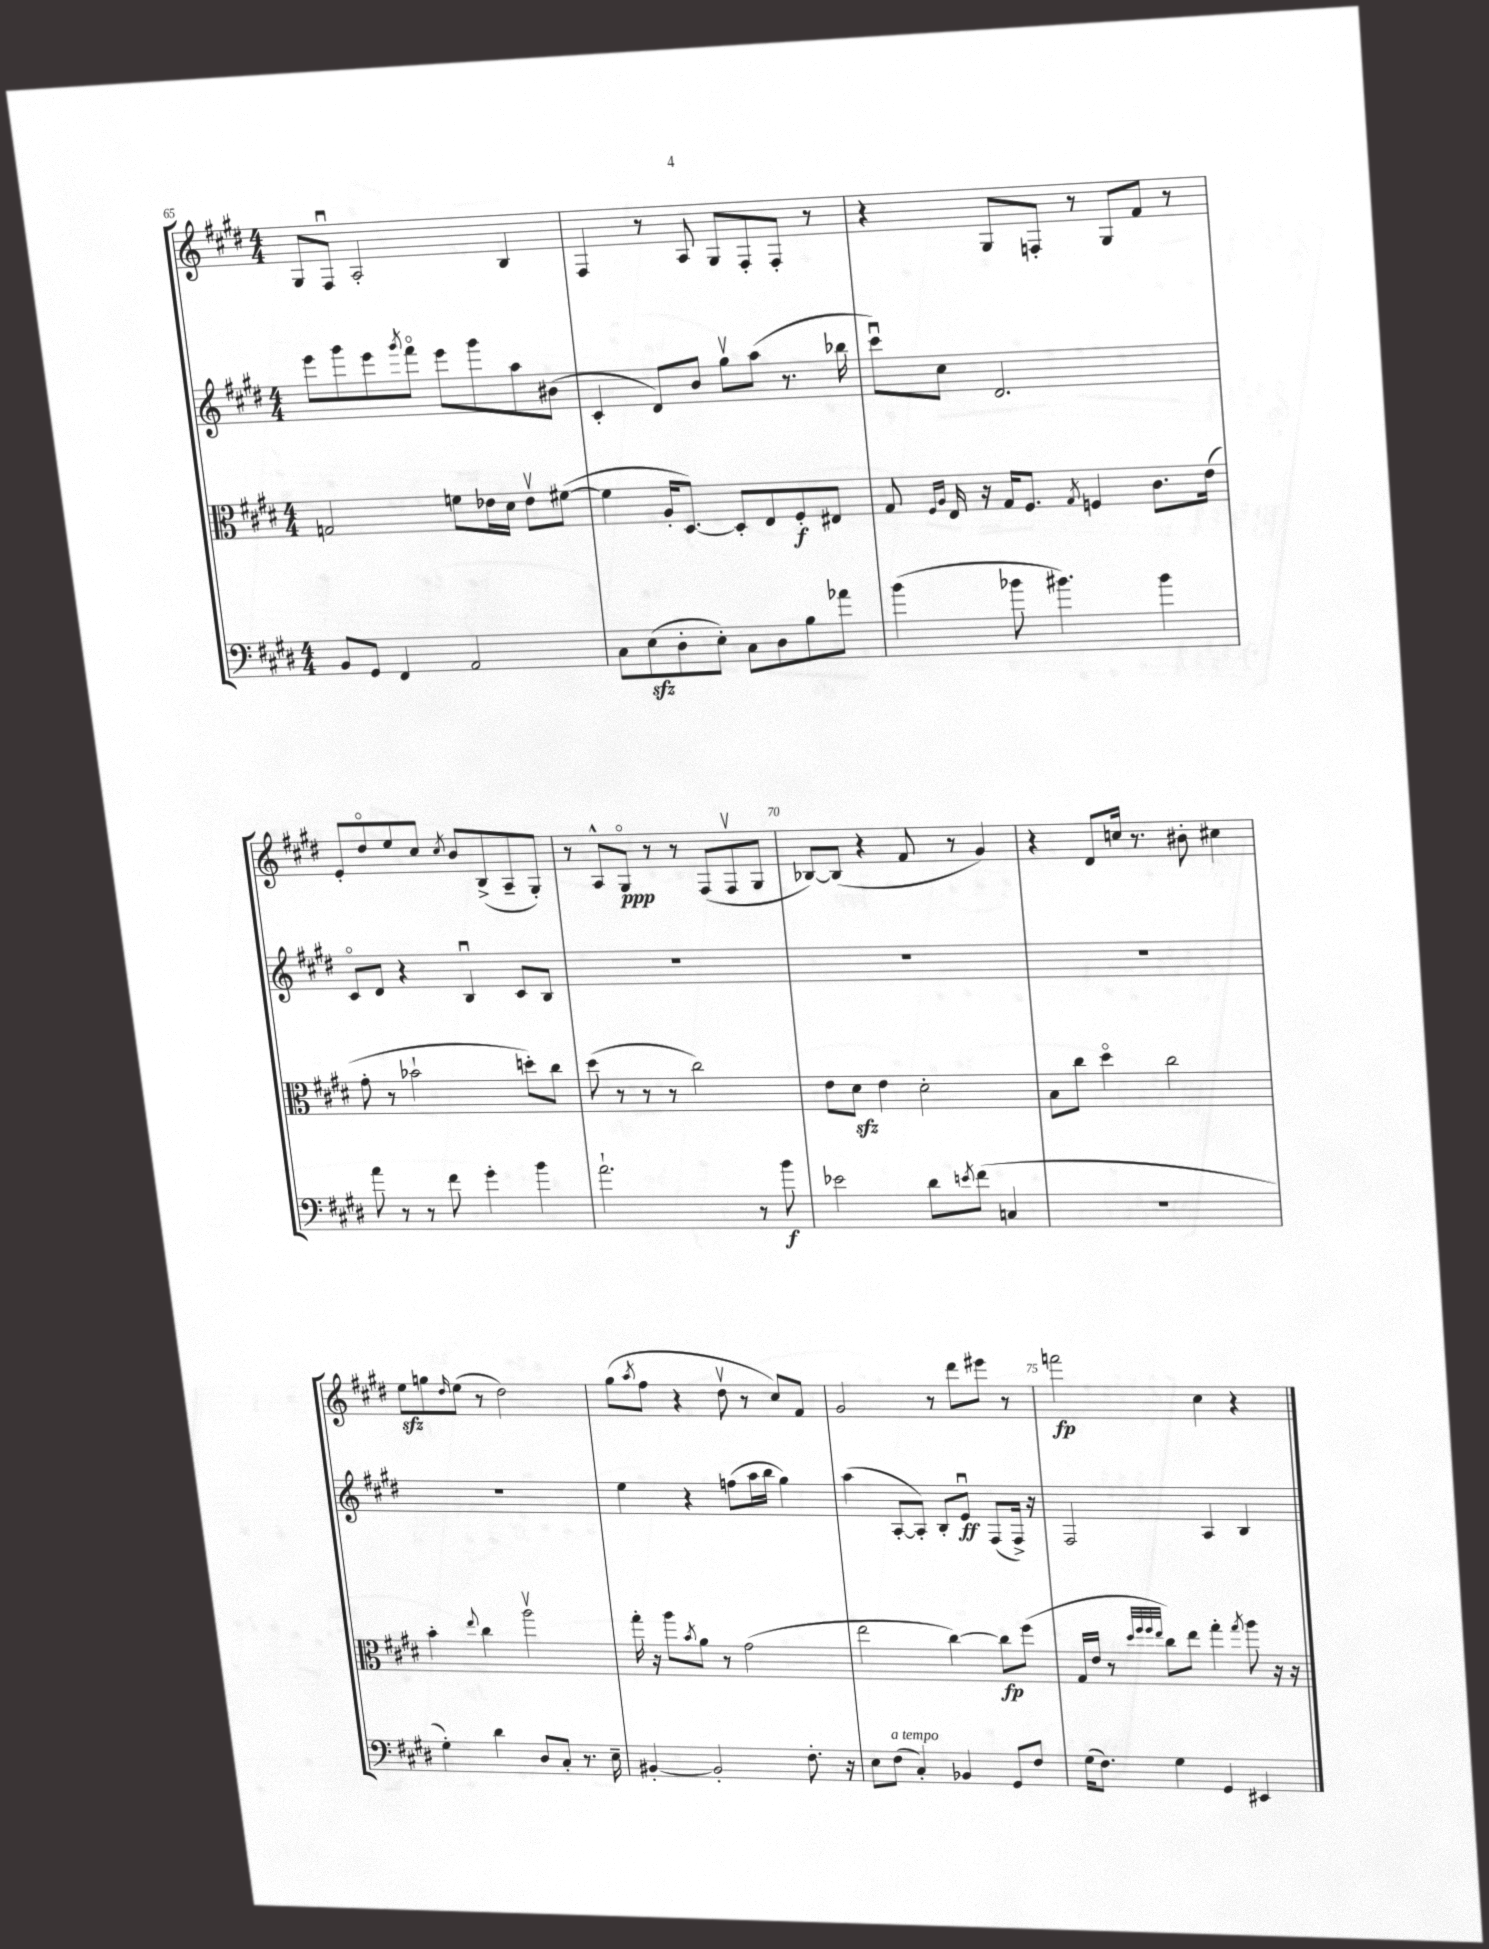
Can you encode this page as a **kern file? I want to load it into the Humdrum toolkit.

**kern	**dynam	**kern	**dynam	**kern	**dynam	**kern	**dynam
*part4	*part4	*part3	*part3	*part2	*part2	*part1	*part1
*staff4	*staff4	*staff3	*staff3	*staff2	*staff2	*staff1	*staff1
*clefF4	*	*clefC3	*	*clefG2	*	*clefG2	*
*k[f#c#g#d#]	*	*k[f#c#g#d#]	*	*k[f#c#g#d#]	*	*k[f#c#g#d#]	*
*M4/4	*	*M4/4	*	*M4/4	*	*M4/4	*
=65	=65	=65	=65	=65	=65	=65	=65
8BB/L	.	2Gn/	.	8eee\L	.	8G#/L	.
8GG#/J	.	.	.	8ggg#\	.	8F#u/J	.
4FF#/	.	.	.	8eee\	.	2A'/	.
.	.	.	.	8qggg#/	.	.	.
.	.	.	.	8fff#\J	.	.	.
2AA/	.	8fn\L	.	8eee\L	.	.	.
.	.	16e-X\L	.	8ggg#\	.	.	.
.	.	16d#\JJ	.	.	.	.	.
.	.	8e-v\L	.	8aa\	.	4B/	.
.	.	([8f#X\J	.	(8b#X\J	.	.	.
=66	=66	=66	=66	=66	=66	=66	=66
8C#\L	.	4f#\]	.	4c#'/	.	4F#/	.
(8Ezz\	.	.	.	.	.	.	.
8D#'\	.	16A'/KL	.	8d#/L)	.	8r	.
.	.	[8.D#/J)	.	.	.	.	.
8E'\J)	.	.	.	8b/J	.	8A/	.
8C#\L	.	8D#'/L]	.	8gg#v\L	.	8G#/L	.
8D#\	.	8E/	.	(8aa\J	.	8F#'/	.
8B\	.	8F#'/	f	8.r	.	8F#'/J	.
8a-X\J	.	8E#X/J	.	.	.	8r	.
.	.	.	.	16bb-X\	.	.	.
=67	=67	=67	=67	=67	=67	=67	=67
(4b\	.	8G#/	.	8ccc#u\L)	.	4r	.
.	.	16qqF#/LL	.	.	.	.	.
.	.	16qqA/JJ	.	.	.	.	.
.	.	16E/	.	8cc#\J	.	.	.
.	.	16r	.	.	.	.	.
8b-X\	.	16G#/KL	.	2.d#/	.	8G#/L	.
.	.	8.F#/J	.	.	.	.	.
4.b#X\)	.	.	.	.	.	8Fn'/J	.
.	.	8qG#/	.	.	.	.	.
.	.	4Fn/	.	.	.	8r	.
.	.	.	.	.	.	8G#/L	.
4b#\	.	8.c#\L	.	.	.	8f#/J	.
.	.	.	.	.	.	8r	.
.	.	(16e\Jk	.	.	.	.	.
!!LO:LB:g=z
=68	=68	=68	=68	=68	=68	=68	=68
8a\	.	8g#'\	.	8c#/L	.	8e'/L	.
8r	.	8r	.	8d#/J	.	8dd#/	.
8r	.	2b-X`\	.	4r	.	8ee/	.
8f#\	.	.	.	.	.	8cc#/J	.
.	.	.	.	.	.	8qcc#/	.
4g#'\	.	.	.	4Bu/	.	8b/L	.
.	.	.	.	.	.	(8B^/	.
4b\	.	8ddn'\L)	.	8c#/L	.	8A~/	.
.	.	8cc#\J	.	8B/J	.	8G#'/J)	.
=69	=69	=69	=69	=69	=69	=69	=69
2.a`\	.	(8dd#\	.	1r	.	8r	.
.	.	8r	.	.	.	8A^^/L	.
.	.	8r	.	.	.	8G#/J	ppp
.	.	8r	.	.	.	8r	.
.	.	2cc#\)	.	.	.	8r	.
.	.	.	.	.	.	(8F#/L	.
8r	.	.	.	.	.	8F#v/	.
8b\	f	.	.	.	.	8G#/J	.
=70	=70	=70	=70	=70	=70	=70	=70
2e-X\	.	8e\L	.	1r	.	[8B-X/L)	.
.	.	8d#zz\J	.	.	.	(8B-/J]	.
.	.	4e\	.	.	.	4r	.
8d#\L	.	2d#'\	.	.	.	8f#/	.
8qen/	.	.	.	.	.	.	.
(8f#\J	.	.	.	.	.	8r	.
4Cn/	.	.	.	.	.	4g#/)	.
=71	=71	=71	=71	=71	=71	=71	=71
1r	.	8B\L	.	1r	.	4r	.
.	.	8cc#\J	.	.	.	.	.
.	.	4dd#\	.	.	.	8d#/L	.
.	.	.	.	.	.	16ccn/Jk	.
.	.	.	.	.	.	8.r	.
.	.	2cc#\	.	.	.	.	.
.	.	.	.	.	.	8b#X'\	.
.	.	.	.	.	.	4cc#X\	.
!!LO:LB:g=z
=72	=72	=72	=72	=72	=72	=72	=72
4G#'\)	.	4b'\	.	1r	.	8eezz\L	.
.	.	.	.	.	.	8ggn\	.
.	.	8qqee/	.	.	.	16qqdd#/	.
4d#\	.	4cc#\	.	.	.	(8ee\J	.
.	.	.	.	.	.	8r	.
8D#/L	.	2aav\	.	.	.	2dd#\)	.
8C#'/J	.	.	.	.	.	.	.
8.r	.	.	.	.	.	.	.
16E~\	.	.	.	.	.	.	.
=73	=73	=73	=73	=73	=73	=73	=73
[4BB#X'/	.	16gg#'\	.	4ee\	.	(8gg#\L	.
.	.	16r	.	.	.	.	.
.	.	.	.	.	.	8qaa/	.
.	.	8aa\L	.	.	.	8ff#\J	.
.	.	8qb/	.	.	.	.	.
2BB#'/]	.	8a\J	.	4r	.	4r	.
.	.	8r	.	.	.	.	.
.	.	(2g#\	.	(8ffn\L	.	8dd#v\	.
.	.	.	.	16aa\L	.	8r	.
.	.	.	.	16bb\JJ	.	.	.
8.F#'\	.	.	.	4gg#\)	.	8cc#/L)	.
.	.	.	.	.	.	8f#/J	.
16r	.	.	.	.	.	.	.
=74	=74	=74	=74	=74	=74	=74	=74
8E\L	.	2ee\	.	(4aa\	.	2g#/	.
!LO:TX:a:i:t=a tempo	!	!	!	!	!	!	!
(8F#\J	.	.	.	.	.	.	.
4C#'/)	.	.	.	[8A'/L	.	.	.
.	.	.	.	8A'/J])	.	.	.
4BB-X/	.	[4cc#\)	.	8B'/L	.	8r	.
.	.	.	.	8eu/J	ff	8ddd#\L	.
8GG#/L	.	8cc#\L]	fp	(8F#/L	.	8eee#X\J	.
8F#/J	.	(8ff#\J	.	16F#^/Jk)	.	8r	.
.	.	.	.	16r	.	.	.
=75	=75	=75	=75	=75	=75	=75	=75
(16G#\KL	.	16G#/LL	.	2F#/	.	2fffn\	fp
8.F#\J)	.	16e/JJ	.	.	.	.	.
.	.	8r	.	.	.	.	.
.	.	32qqdd#/LLL	.	.	.	.	.
.	.	32qqff#/	.	.	.	.	.
.	.	32qqff#/	.	.	.	.	.
.	.	32qqee/JJJ	.	.	.	.	.
4G#\	.	8cc#\L)	.	.	.	.	.
.	.	8ee\J	.	.	.	.	.
4GG#/	.	4gg#'\	.	4A/	.	4cc#\	.
.	.	8qgg#/	.	.	.	.	.
4EE#X/	.	8aa\	.	4B/	.	4r	.
.	.	16r	.	.	.	.	.
.	.	16r	.	.	.	.	.
==	==	==	==	==	==	==	==
*-	*-	*-	*-	*-	*-	*-	*-
